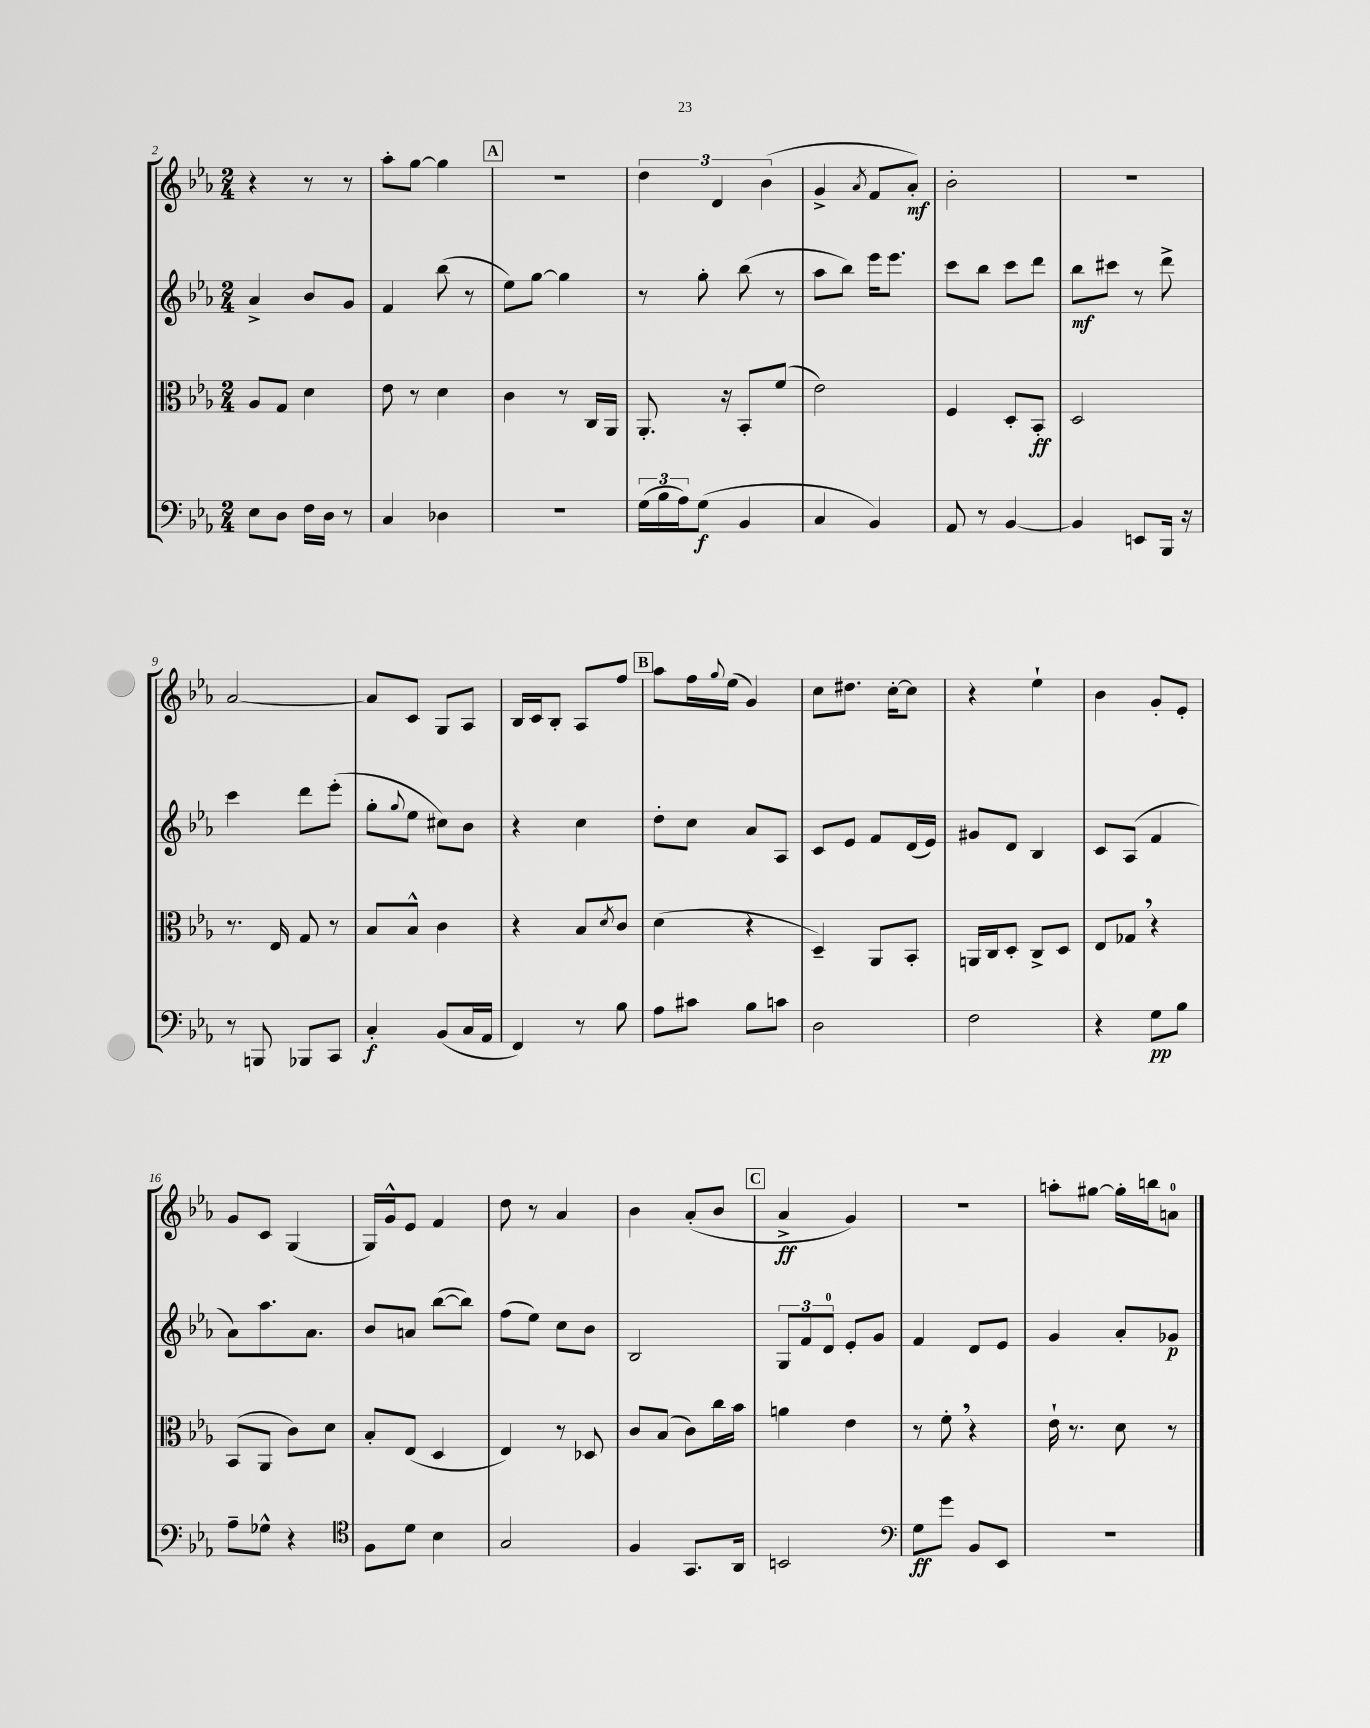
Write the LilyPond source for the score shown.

<<
\new StaffGroup <<
\new Staff = "s0" {
    \clef treble \key ees \major \numericTimeSignature \time 2/4
    r4 r8 r8 |
    aes''8-. g''8~ g''4 |
    \mark \markup { \box "A" } R2 |
    \tuplet 3/2 { d''4 d'4 bes'4( } |
    g'4-> \acciaccatura { aes'8 } f'8 aes'8-.\mf) |
    bes'2-. |
    R2 |
    aes'2~ |
    aes'8 c'8 g8 aes8 |
    bes16 c'16 bes8-. aes8 f''8 |
    \mark \markup { \box "B" } aes''8 f''16 \appoggiatura { g''8 } ees''16( g'4) |
    c''8 dis''8. c''16~-. c''8 |
    r4 ees''4-! |
    bes'4 g'8-. ees'8-. |
    g'8 c'8 g4( |
    g16) g'16-^ ees'8 f'4 |
    d''8 r8 aes'4 |
    bes'4 aes'8-.( bes'8 |
    \mark \markup { \box "C" } aes'4->\ff g'4) |
    R2 |
    a''8-. gis''8~ gis''16-. b''16 a'8-0 \bar "|." |
}
\new Staff = "s1" {
    \clef treble \key ees \major \numericTimeSignature \time 2/4
    aes'4-> bes'8 g'8 |
    f'4 bes''8( r8 |
    \mark \markup { \box "A" } ees''8) g''8~ g''4 |
    r8 g''8-. bes''8( r8 |
    aes''8 bes''8) ees'''16 ees'''8. |
    c'''8 bes''8 c'''8 d'''8 |
    bes''8\mf cis'''8 r8 d'''8-> |
    c'''4 d'''8 ees'''8-.( |
    g''8-. \appoggiatura { g''8 } ees''8 cis''8) bes'8 |
    r4 c''4 |
    \mark \markup { \box "B" } d''8-. c''8 aes'8 aes8 |
    c'8 ees'8 f'8 d'16( ees'16) |
    gis'8 d'8 bes4 |
    c'8 aes8( f'4 |
    aes'8) aes''8. aes'8. |
    bes'8 a'8 bes''8~( bes''8) |
    f''8( ees''8) c''8 bes'8 |
    bes2 |
    \mark \markup { \box "C" } \tuplet 3/2 { g8 f'8 d'8-0 } ees'8-. g'8 |
    f'4 d'8 ees'8 |
    g'4 aes'8-. ges'8\p \bar "|." |
}
\new Staff = "s2" {
    \clef alto \key ees \major \numericTimeSignature \time 2/4
    aes8 g8 d'4 |
    ees'8 r8 d'4 |
    \mark \markup { \box "A" } c'4 r8 c16 aes,16 |
    aes,8.-. r16 bes,8-. f'8( |
    ees'2) |
    f4 d8-. bes,8-.\ff |
    d2 |
    r8. ees16 g8 r8 |
    bes8 bes8-^ c'4 |
    r4 bes8 \acciaccatura { d'8 } c'8 |
    \mark \markup { \box "B" } d'4( r4 |
    d4--) aes,8 bes,8-. |
    a,16 c16 d8-. c8-> d8 |
    ees8 ges8 \breathe r4 |
    bes,8( aes,8 c'8) d'8 |
    bes8-. ees8( d4 |
    ees4) r8 des8 |
    c'8 bes8( c'8) c''16 bes'16 |
    \mark \markup { \box "C" } a'4 ees'4 |
    r8 f'8-. \breathe r4 |
    ees'16-! r8. d'8 r8 \bar "|." |
}
\new Staff = "s3" {
    \clef bass \key ees \major \numericTimeSignature \time 2/4
    ees8 d8 f16 d16 r8 |
    c4 des4 |
    \mark \markup { \box "A" } R2 |
    \tuplet 3/2 { g16( bes16 aes16) } g8\f( bes,4 |
    c4 bes,4) |
    aes,8 r8 bes,4~ |
    bes,4 e,8 bes,,16 r16 |
    r8 b,,8 bes,,8 c,8 |
    c4-.\f bes,8( c16 aes,16 |
    f,4) r8 bes8 |
    \mark \markup { \box "B" } aes8 cis'8 bes8 c'8 |
    d2 |
    f2 |
    r4 g8\pp bes8 |
    aes8-- ges8-^ r4 |
    \clef tenor f8 d'8 bes4 |
    g2 |
    f4 g,8. aes,16 |
    \mark \markup { \box "C" } b,2 |
    \clef bass g8\ff g'8 bes,8 ees,8 |
    R2 \bar "|." |
}
>>
>>
\layout { \context { \Score currentBarNumber = #2 } }
